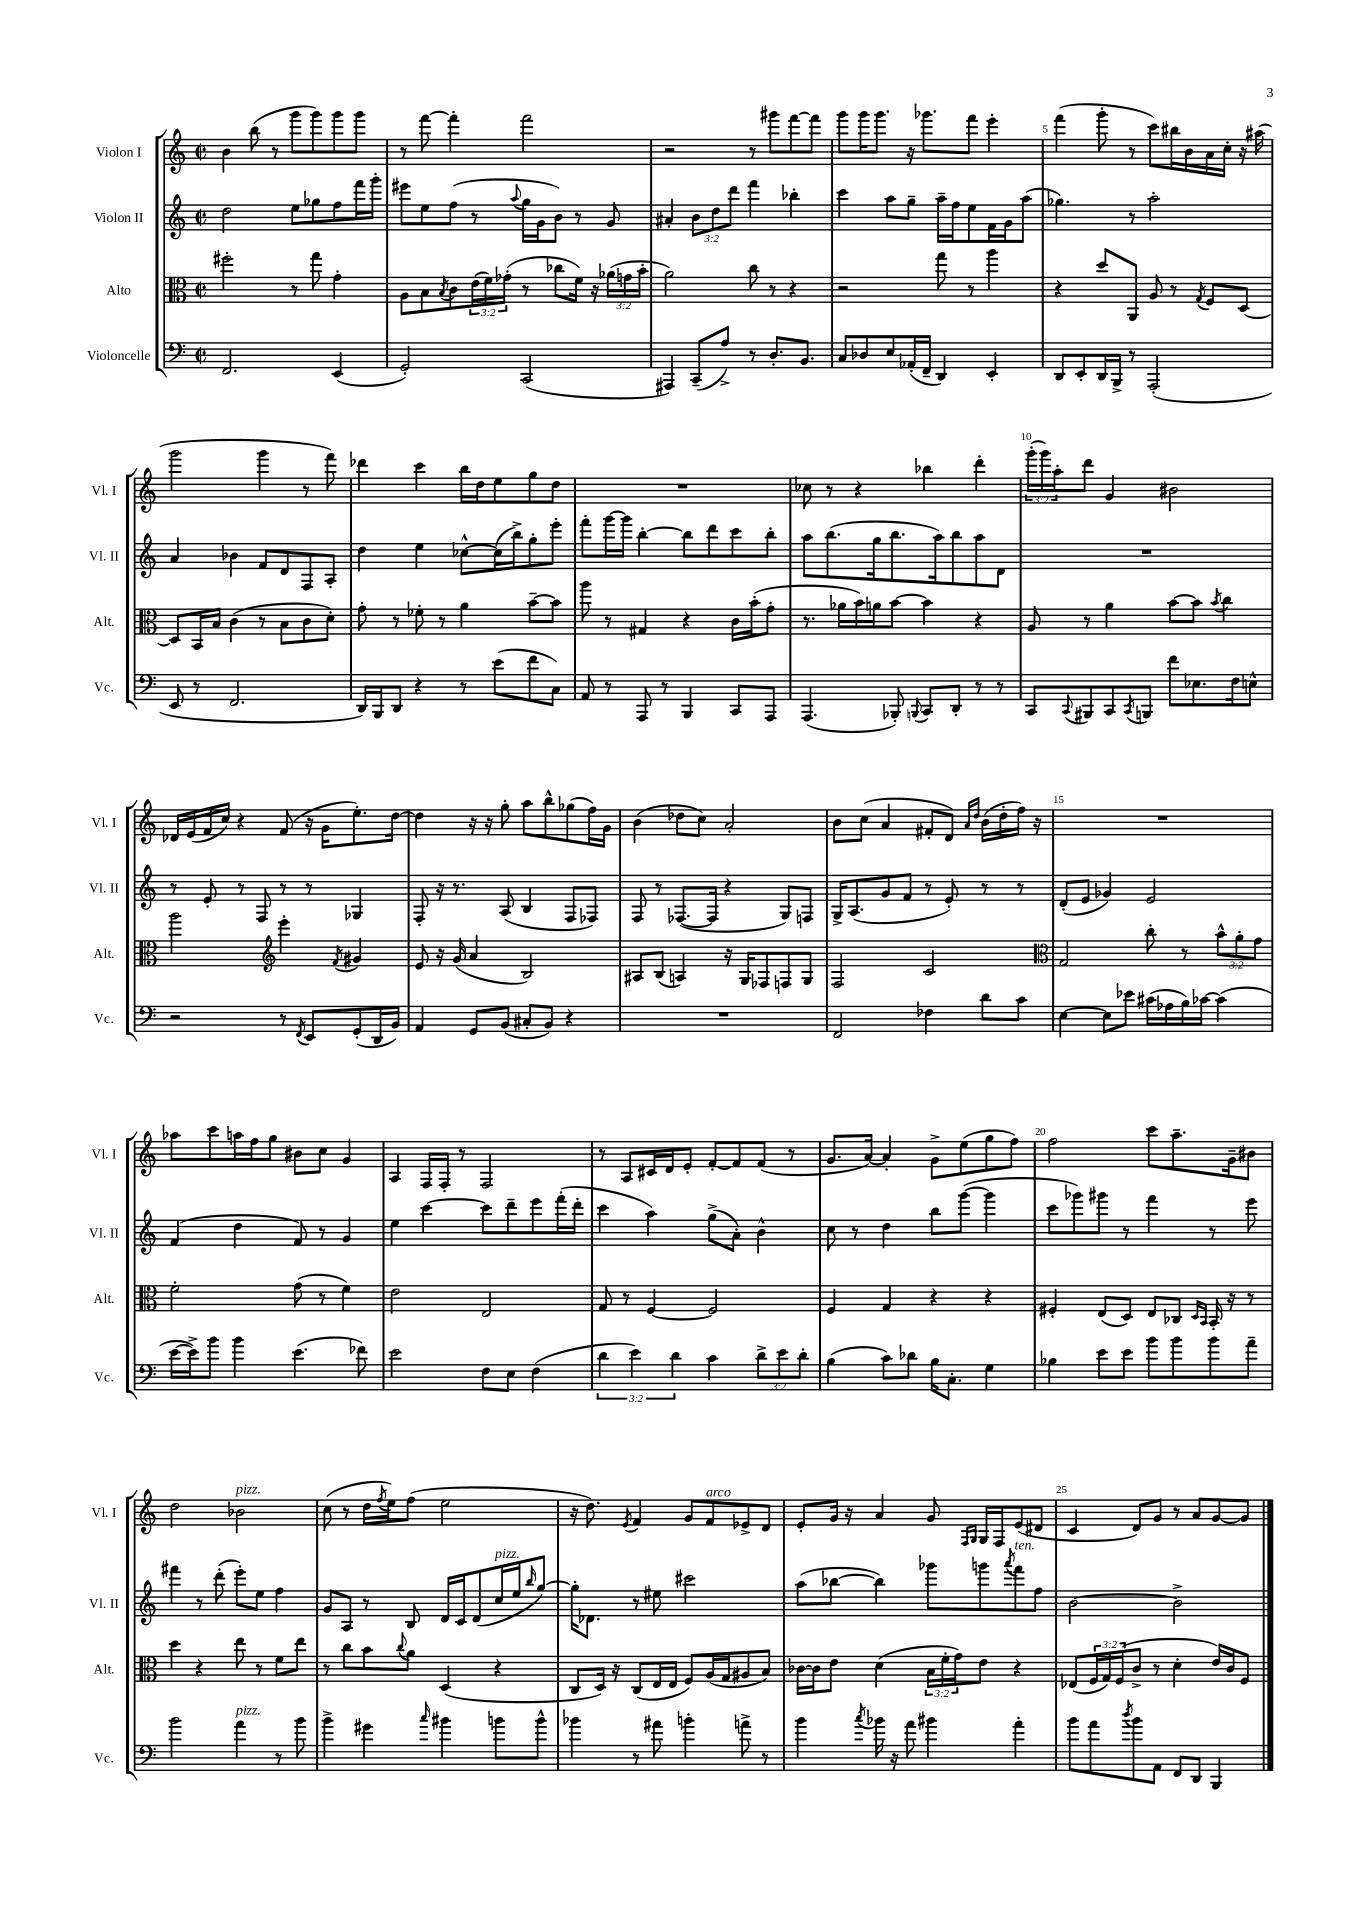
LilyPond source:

<<
\new StaffGroup <<
\new Staff = "s0" \with { instrumentName = "Violon I" shortInstrumentName = "Vl. I" } {
    \clef treble \key c \major \defaultTimeSignature \time 2/2 \override Staff.TupletNumber.text = #tuplet-number::calc-fraction-text
    b'4 b''8( r8 g'''8 g'''8) g'''8 g'''8 |
    r8 f'''8~ f'''4-. f'''2 |
    r2 r8 gis'''8 f'''8~ f'''8 |
    g'''8 g'''16 g'''8. r16 ges'''8. f'''8 e'''4-. |
    f'''4( g'''8-. r8 c'''8) bis''16 b'16 a'16 c''16-. r16 ais''16( |
    g'''2 g'''4 r8 f'''8) |
    des'''4 c'''4 b''16 d''16 e''8 g''8 d''8 |
    R1 |
    ces''8 r8 r4 bes''4 d'''4-. |
    \tuplet 3/2 { g'''16-.( g'''16) a''16-. } d'''8 g'4 bis'2 |
    des'16 e'16( f'16 c''16) r4 f'8( r16 g'16 e''8.-.) d''16~ |
    d''4 r16 r16 g''8-. a''8 b''8-^ ges''8( f''16) g'16 |
    b'4( des''8 c''8) a'2-. |
    b'8 c''8( a'4 fis'8-. d'8) \grace { a'16 d''16 } b'16( d''16-. f''16) r16 |
    R1 |
    aes''8 c'''8 a''16 f''16 g''8 bis'8 c''8 g'4 |
    a4 f16 f16-. r8 f2 |
    r8 a8 cis'16 d'16 e'8-. f'8~-. f'8 f'8( r8 |
    g'8. a'16~) a'4-. g'8-> e''8( g''8 f''8) |
    f''2 c'''8 a''8.-- g'16-- bis'8 |
    d''2 bes'2^\markup { \italic "pizz." } |
    c''8( r8 d''16 \acciaccatura { f''8 } e''16) f''8( e''2 |
    r16 d''8.) \acciaccatura { e'8 } f'4 g'8 f'8^\markup { \italic "arco" } ees'8-> d'8 |
    e'8-. g'16 r16 a'4 g'8 \grace { f16 g16 } g16 f16 e'8( dis'8 |
    c'4 d'8) g'8 r8 a'8 g'8~ g'8 \bar "|." |
}
\new Staff = "s1" \with { instrumentName = "Violon II" shortInstrumentName = "Vl. II" } {
    \clef treble \key c \major \defaultTimeSignature \time 2/2 \override Staff.TupletNumber.text = #tuplet-number::calc-fraction-text
    d''2 e''8 ges''8 f''8 f'''16 g'''16-. |
    eis'''8 e''8 f''8( r8 \appoggiatura { a''8 } g''16 g'16 b'8) r8 g'8 |
    ais'4-. \tuplet 3/2 { b'8 d''8 d'''8 } f'''4 bes''4-. |
    c'''4 a''8 g''8-- a''16-- f''16 e''8 f'16 g'16 a''8( |
    ges''4.) r8 a''2-. |
    a'4 bes'4 f'8 d'8 f8 a8-. |
    d''4 e''4 ces''8~-^ ces''16( b''16->) g''8-. e'''8-. |
    f'''8-. g'''16~ g'''16 b''4~-. b''8 d'''8 c'''8 b''8-. |
    a''8 b''8.( g''16 b''8. a''16) b''8 a''8 d'8 |
    R1 |
    r8 e'8-. r8 f8 r8 r8 ges4 |
    f8-. r16 r8. a8( b4 f8 fes8) |
    f8 r8 fes8.~( fes16 r4 g8) f8 |
    g16-> a8.( g'8 f'8 r8 e'8-.) r8 r8 |
    d'8-.( e'8 ges'4) e'2 |
    f'4( d''4 f'8) r8 g'4 |
    e''4 c'''4~ c'''8 d'''8-- e'''8 f'''16-.( d'''16-. |
    c'''4 a''4) g''8->( a'8-.) b'4-^ |
    c''8 r8 d''4 b''8 g'''8~( g'''4 |
    c'''8 ges'''8) gis'''8 r8 f'''4 r8 e'''8 |
    fis'''4 r8 d'''8-.( e'''8-.) e''8 f''4 |
    g'8 a8 r8 b8 d'16 c'16 d'8( c''16^\markup { \italic "pizz." } e''16 \grace { b''16 } g''8~) |
    g''16-. des'8. r8 eis''8 cis'''2 |
    a''8( bes''8~ bes''4) ges'''8 g'''8 \acciaccatura { a'''8 } f'''8^\markup { \italic "ten." } f''8 |
    b'2~ b'2-> \bar "|." |
}
\new Staff = "s2" \with { instrumentName = "Alto" shortInstrumentName = "Alt." } {
    \clef alto \key c \major \defaultTimeSignature \time 2/2 \override Staff.TupletNumber.text = #tuplet-number::calc-fraction-text
    fis''2-. r8 g''8 g'4-. |
    a8 b8 \acciaccatura { b8 } c'8 \tuplet 3/2 { e'16( f'16) ges'16-.( } r8 ces''8 f'16) r16 \tuplet 3/2 { aes'16( g'16 b'16-. } |
    a'2) c''8 r8 r4 |
    r2 g''8 r8 a''4 |
    r4 d''8 a,8 a8 r8 \acciaccatura { g8 } f8 d8~ |
    d8 b,16 b16 c'4( r8 b8 c'8 d'8-.) |
    g'8-. r8 fes'8-. r8 a'4 b'8~-- b'8 |
    a''8 r8 gis4 r4 c'16 b'16-.( g'8-. |
    r8. aes'16 b'16) a'16 b'8~ b'4 r4 |
    a8 r8 a'4 b'8~ b'8 \acciaccatura { b'8 } c''4 |
    a''2 \clef treble e'''4-. \acciaccatura { f'8 } gis'4 |
    e'8 r16 g'16( a'4 b2) |
    ais8 b8( a4) r16 g16 fes8 f8 g8 |
    f2 c'2 |
    \clef alto g2 c''8-. r8 \tuplet 3/2 { b'8-^ a'8-. g'8 } |
    f'2-. g'8( r8 f'4) |
    e'2 e2 |
    g8 r8 f4~ f2 |
    f4 g4 r4 r4 |
    fis4-. e8( d8) e8 ces8 \grace { d16 b,16 } b,16-. r16 r8 |
    d''4 r4 e''8 r8 f'8 e''8 |
    r8 c''8 b'8 \appoggiatura { c''8 } a'8 d4( r4 |
    c8 d16) r16 c8( e16 e16 f8) a16( g16 ais8 b8) |
    ces'16~ ces'16 e'8 d'4( \tuplet 3/2 { b16 f'16-. g'16) } e'8 r4 |
    ees8( \tuplet 3/2 { f16 g16) f16( } c'8-> r8 d'4-. e'16) c'16 f8 \bar "|." |
}
\new Staff = "s3" \with { instrumentName = "Violoncelle" shortInstrumentName = "Vc." } {
    \clef bass \key c \major \defaultTimeSignature \time 2/2 \override Staff.TupletNumber.text = #tuplet-number::calc-fraction-text
    f,2. e,4( |
    g,2-.) c,2( |
    ais,,4) c,8--( a8->) r8 d8.-. b,8. |
    c8 des8 e8 aes,16-.( f,16-- d,4) e,4-. |
    d,8 e,8-. d,16 b,,16-> r8 a,,2-.( |
    e,8 r8 f,2. |
    d,16) b,,16 d,8 r4 r8 e'8( f'8 c8) |
    a,8 r8 a,,8 r8 b,,4 c,8 a,,8 |
    a,,4.( bes,,8-.) \appoggiatura { b,,8 } c,8 d,8-. r8 r8 |
    c,8 \appoggiatura { c,8 } bis,,8 c,8 \acciaccatura { c,8 } b,,8 f'8 ees8. f16 e8-^ |
    r2 r8 \acciaccatura { f,8 } e,8 g,8-.( d,16 b,16) |
    a,4 g,8 b,8( cis8-. b,8) r4 |
    R1 |
    f,2 fes4 d'8 c'8 |
    e4~ e8 ees'8 cis'16( aes16 b16) ces'16~ ces'4( |
    e'16~ e'16->) b'8 b'4 e'4.( fes'8) |
    e'2 f8 e8 f4( |
    \tuplet 3/2 { d'4 e'4) d'4 } c'4 \tuplet 3/2 { d'8-> e'8 d'8-. } |
    b4( c'8) des'8 b16 c8.-. g4 |
    bes4 e'8 e'8 b'8 b'8 b'8 a'8-- |
    b'2 a'4^\markup { \italic "pizz." } r8 b'8 |
    b'4-> gis'4 \grace { c''16 } bis'4 b'8 b'8-^ |
    bes'4 r8 ais'8 b'4-. a'8-> r8 |
    b'4 \acciaccatura { c''8 } bes'16 r16 a'8 bis'4 a'4-. |
    b'8 a'8 \acciaccatura { d''8 } b'8 a,8 f,8 d,8 b,,4 \bar "|." |
}
>>
>>
\layout { \context { \Score \override BarNumber.break-visibility = ##(#f #t #t) barNumberVisibility = #(every-nth-bar-number-visible 5) } }
